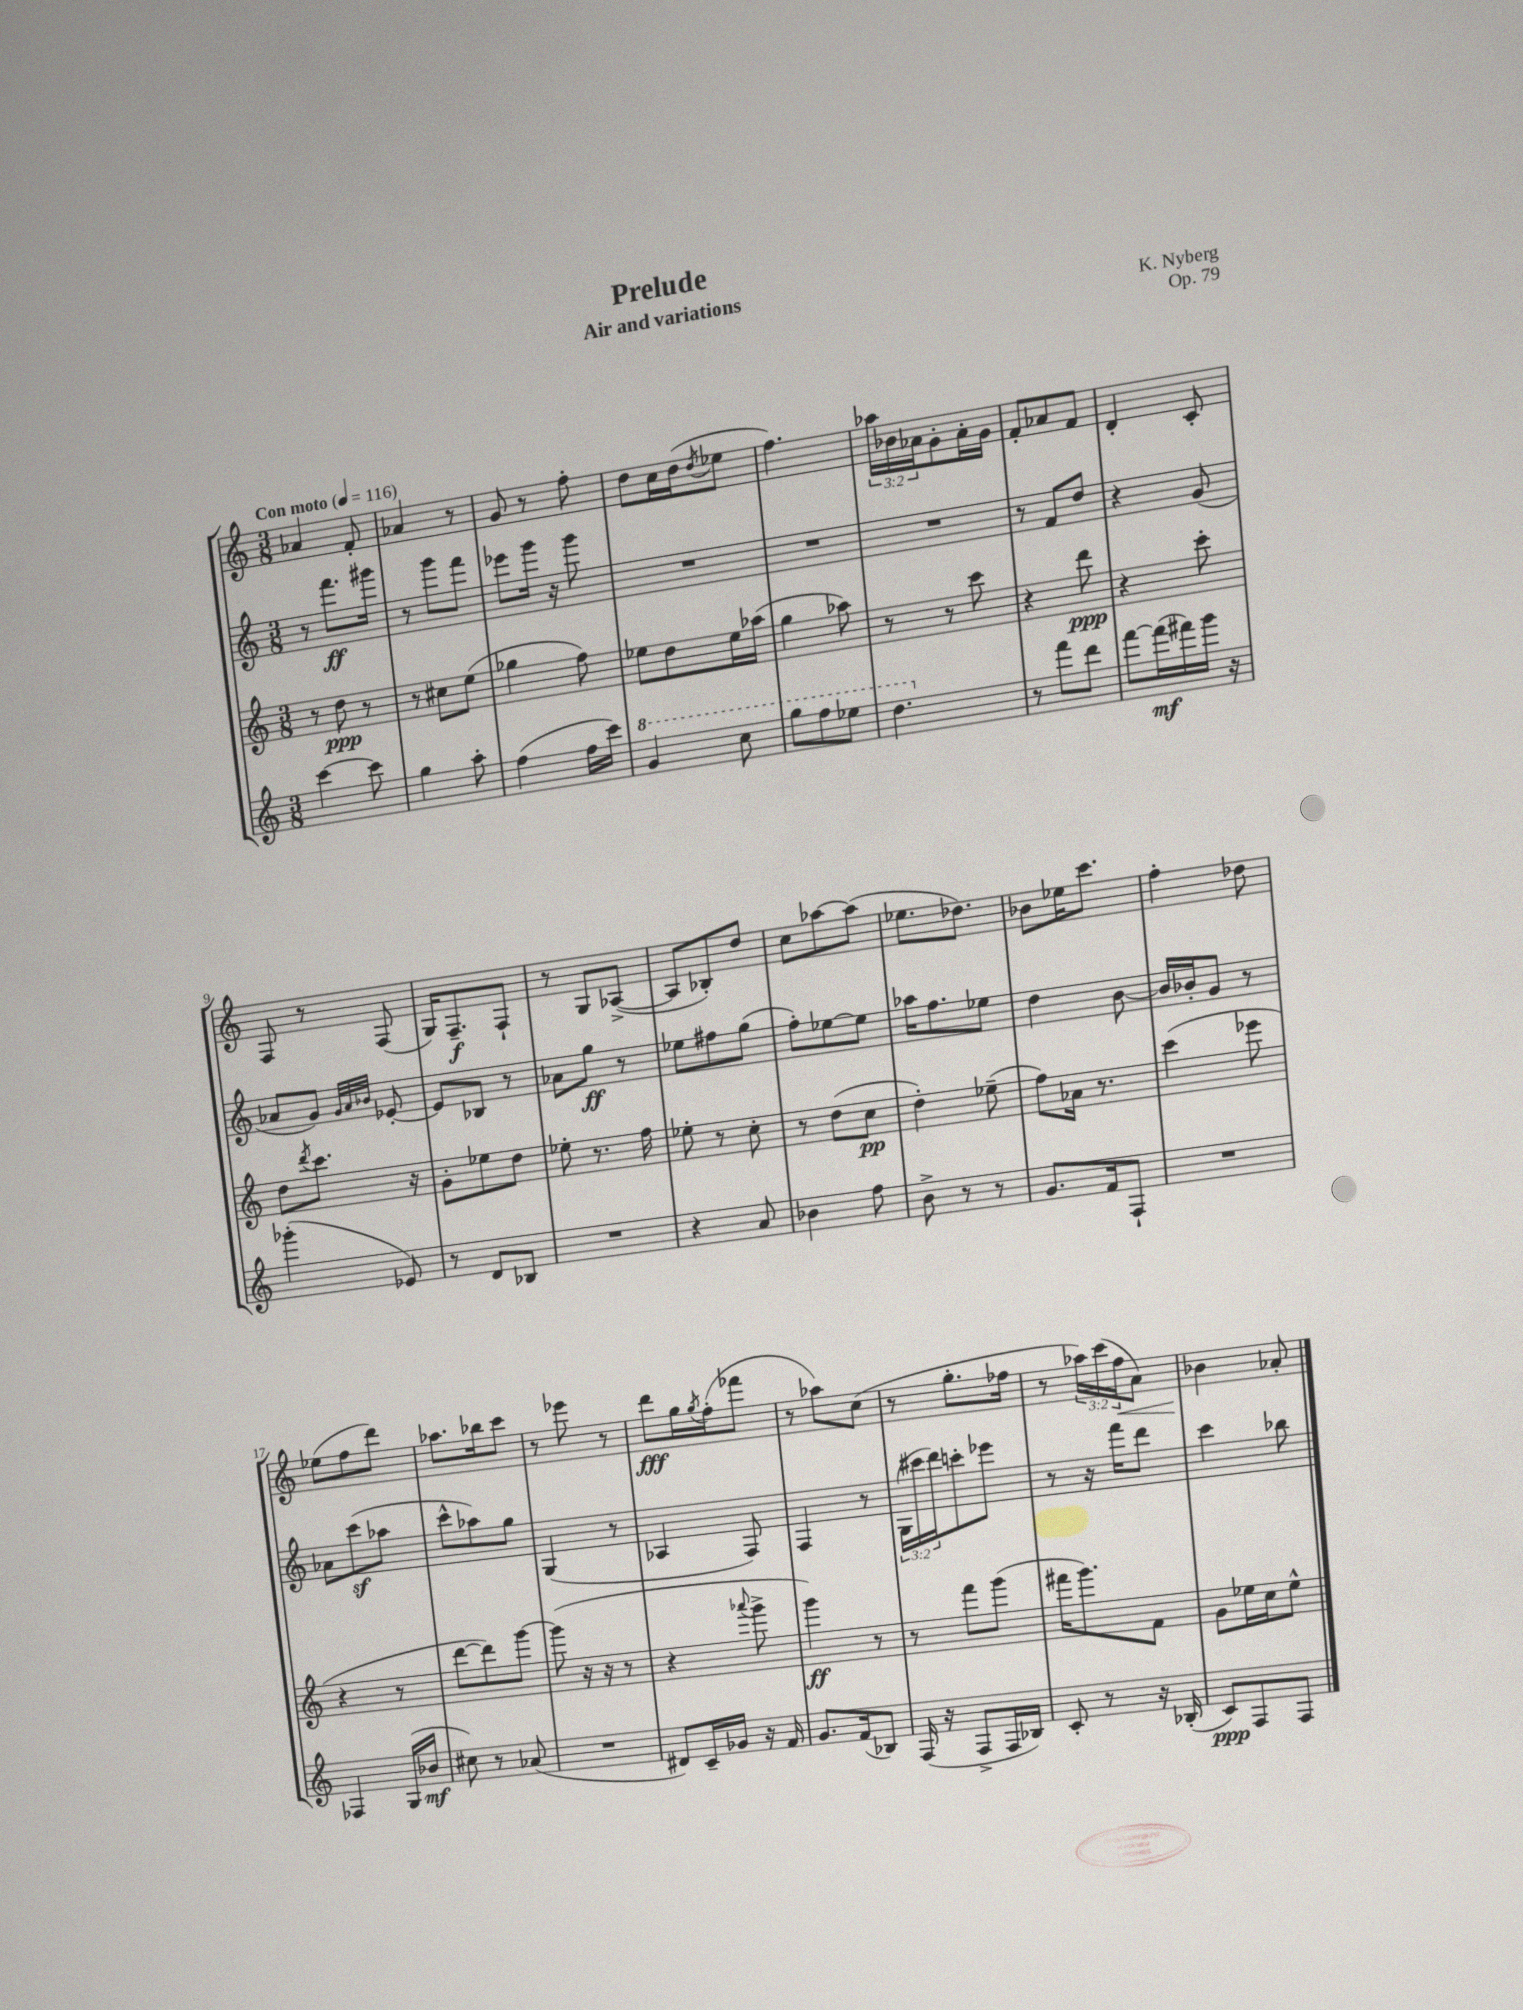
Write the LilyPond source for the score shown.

\header { title = "Prelude" composer = "K. Nyberg" subtitle = "Air and variations" opus = "Op. 79" }
<<
\new StaffGroup <<
\new Staff = "s0" {
    \clef treble \key c \major \numericTimeSignature \time 3/8 \override Staff.TupletNumber.text = #tuplet-number::calc-fraction-text \tempo "Con moto" 4 = 116
    aes'4 f'8-. |
    aes'4 r8 |
    g'8 r8 f''8-. |
    d''8 c''16 d''16( \acciaccatura { d''8 } ees''8 |
    f''4.) |
    \tuplet 3/2 { aes''16 bes'16 aes'16 } g'8-. aes'16-. g'16 |
    f'8-. aes'8 f'8 |
    d'4-. c'8-. |
    f8 r8 f8( |
    g16) f8.--\f f8-! |
    r8 g8 aes8~->( |
    aes8 bes8-.) d''8 |
    c''8 aes''8~ aes''8( |
    ees''8. des''8.) |
    bes'8 ees''16 c'''8. |
    f''4-. des''8 |
    ees''8( f''8 d'''8) |
    aes''8. bes''16 c'''8 |
    r8 ees'''8 r8 |
    d'''8\fff g''16 \acciaccatura { g''8 } f''16-.( fes'''8 |
    r8 aes''8) c''8( |
    r8 g''8.-. fes''16 |
    r8 \tuplet 3/2 { aes''16) c'''16( f''16\< } a'8) |
    bes'4\! aes'8-. \bar "|." |
}
\new Staff = "s1" {
    \clef treble \key c \major \numericTimeSignature \time 3/8 \override Staff.TupletNumber.text = #tuplet-number::calc-fraction-text
    r8 f'''8.\ff gis'''16 |
    r8 g'''8 f'''8 |
    ees'''8 g'''16 r16 g'''8 |
    R4. |
    R4. |
    R4. |
    r8 f'8 d''8 |
    r4 g'8( |
    aes'8 g'8) \grace { g'32 aes'32 bes'32 } ees'8~-. |
    ees'8 bes8 r8 |
    aes'8 g''8\ff r8 |
    ees''8 fis''8 g''8( |
    f''8-.) ees''8~ ees''8 |
    aes''16 f''8. ees''8 |
    d''4 b'8~ |
    b'16 bes'16-. g'8 r8 |
    aes'8 c'''8\sf( aes''8 |
    c'''8-^ aes''8) g''8 |
    g4( r8 |
    aes4 f8) |
    f4 r8 |
    \tuplet 3/2 { g16( cis'''16 d'''16) } c'''8-. ees'''8 |
    r8 r16 f'''16 d'''8 |
    c'''4 bes''8 \bar "|." |
}
\new Staff = "s2" {
    \clef treble \key c \major \numericTimeSignature \time 3/8
    r8 d''8\ppp r8 |
    r8 cis''8 e''8( |
    ges''4 f''8) |
    ees''8 d''8 ees''16 aes''16( |
    g''4 aes''8) |
    r8 r8 c'''8 |
    r4 d'''8\ppp |
    r4 c'''8-. |
    d''8 \acciaccatura { d'''8 } c'''8. r16 |
    g'8-. ees''8 d''8 |
    ees''8-. r8. f''16 |
    ees''8-. r8 c''8-. |
    r8 d''8( c''8\pp |
    d''4-.) ees''8--( |
    f''8) aes'16 r8. |
    c'''4( ees'''8 |
    r4 r8 |
    d'''8~ d'''8) g'''8~ |
    g'''8( r16 r16 r8 |
    r4 \appoggiatura { aes'''8 } g'''8-> |
    g'''4\ff) r8 |
    r8 f'''8 g'''8( |
    fis'''16 g'''8.) f'8 |
    g'8 ees''16 c''16 ees''8-^ \bar "|." |
}
\new Staff = "s3" {
    \clef treble \key c \major \numericTimeSignature \time 3/8
    c'''4~ c'''8 |
    g''4 a''8-. |
    f''4( f''16 c'''16) |
    \ottava #1 g''4 c'''8 |
    g'''8 f'''8 ees'''8 |
    d'''4. \ottava #0 |
    r8 f'''8 d'''8 |
    f'''8~ f'''16\mf( fis'''16) g'''16 r16 |
    ges'''4-.( ees'8) |
    r8 d'8 bes8 |
    R4. |
    r4 a'8 |
    bes'4 f''8 |
    b'8-> r8 r8 |
    g'8. f'16 f8-! |
    R4. |
    fes4 g16( bes'16\mf |
    cis''8) r8 aes'8( |
    R4. |
    dis'8) c'16-- ges'16 r16 f'16 |
    g'8. f'16( bes8) |
    f16( r16 f8-> f16 bes16) |
    c'8-. r8 r16 bes16-.( |
    c'8\ppp) f8 f8 \bar "|." |
}
>>
>>
